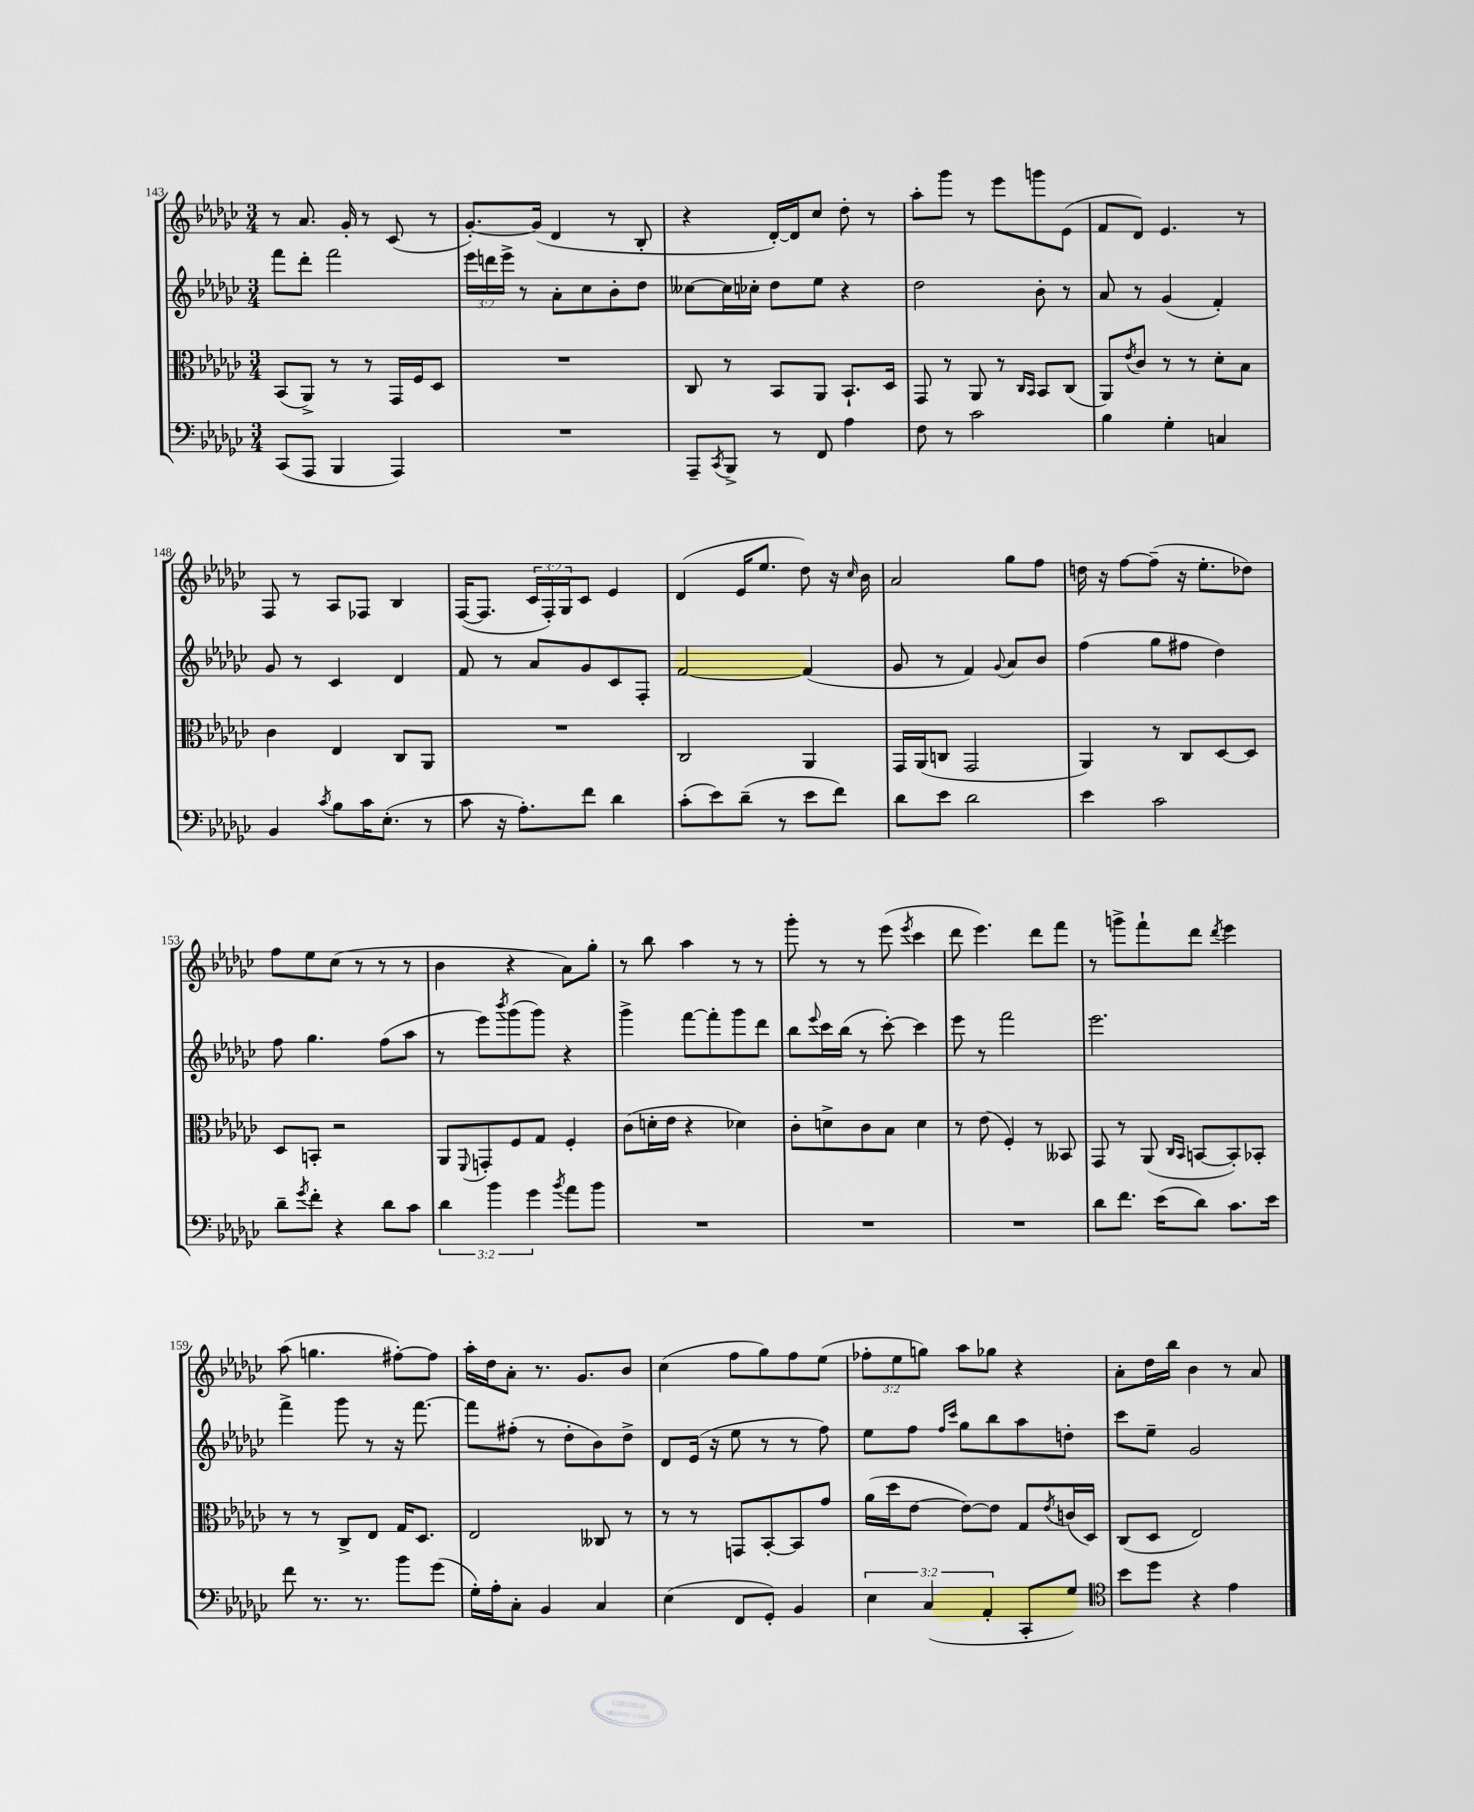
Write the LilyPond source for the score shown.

<<
\new StaffGroup <<
\new Staff = "s0" {
    \clef treble \key ges \major \numericTimeSignature \time 3/4 \override Staff.TupletNumber.text = #tuplet-number::calc-fraction-text
    r8 aes'8. ges'16-. r8 ces'8( r8 |
    ges'8.~-.) ges'16( des'4 r8 bes8-. |
    r4 des'16~-.) des'16 ces''8 des''8-. r8 |
    aes''8-. ges'''8 r8 ees'''8 g'''8 ees'8( |
    f'8 des'8) ees'4. r8 |
    f8 r8 aes8 fes8 bes4 |
    f16~( f8. \tuplet 3/2 { ces'16 f16-.) ges16 } ces'8 ees'4 |
    des'4( ees'16 ees''8. des''8) r16 \grace { ces''16 } bes'16 |
    aes'2 ges''8 f''8 |
    d''16 r16 f''8~ f''8--( r16 ees''8.-. des''8) |
    f''8 ees''8 ces''8( r8 r8 r8 |
    bes'4 r4 aes'8) ges''8-. |
    r8 bes''8 aes''4 r8 r8 |
    ges'''8-. r8 r8 ees'''8( \acciaccatura { ees'''8 } ces'''4 |
    des'''8 ees'''4.) des'''8 f'''8 |
    r8 g'''8-> f'''8-! des'''8 \acciaccatura { des'''8 } ees'''4 |
    aes''8( g''4. fis''8~-.) fis''8 |
    aes''16-. des''16 aes'8-. r8. ges'8. bes'8 |
    ces''4( f''8 ges''8) f''8 ees''8( |
    \tuplet 3/2 { fes''8-. ees''8 g''8) } aes''8 ges''8 r4 |
    aes'8-. des''16 bes''16 bes'4 r8 aes'8 \bar "|." |
}
\new Staff = "s1" {
    \clef treble \key ges \major \numericTimeSignature \time 3/4 \override Staff.TupletNumber.text = #tuplet-number::calc-fraction-text
    f'''8 des'''8-. f'''2 |
    \tuplet 3/2 { ees'''16 d'''16 ees'''16-> } r8 aes'8-. ces''8 bes'8-. des''8 |
    ceses''8~ ceses''16 ces''16-. des''8 ees''8 r4 |
    des''2 bes'8-. r8 |
    aes'8 r8 ges'4( f'4-.) |
    ges'8 r8 ces'4 des'4 |
    f'8 r8 aes'8 ges'8 ces'8 f8-. |
    f'2~ f'4( |
    ges'8 r8 f'4) \appoggiatura { ges'8 } aes'8 bes'8 |
    f''4( ges''8 fis''8 des''4) |
    f''8 ges''4. f''8( aes''8 |
    r8 ees'''8) \acciaccatura { bes'''8 } ges'''8( ges'''8) r4 |
    ges'''4-> f'''8~ f'''8-. ges'''8 des'''8 |
    bes''8 \appoggiatura { ees'''8 } ces'''16 bes''16( r8 ces'''8~-.) ces'''4 |
    ees'''8 r8 f'''2 |
    ees'''2. |
    f'''4-> ges'''8 r8 r16 f'''8.~ |
    f'''8 fis''8-.( r8 des''8-. bes'8) des''8-> |
    des'8 ees'16( r16 ees''8 r8 r8 f''8) |
    ees''8 f''8 \grace { f''16 ces'''16 } ges''8 bes''8 aes''8 d''8-. |
    ces'''8 ees''8-- ges'2 \bar "|." |
}
\new Staff = "s2" {
    \clef alto \key ges \major \numericTimeSignature \time 3/4
    bes,8( aes,8->) r8 r8 ges,16 f16 des8 |
    R2. |
    ces8 r8 bes,8 aes,8 bes,8.-! des16 |
    ges,8 r8 aes,8 r8 \grace { ces16 bes,16 } bes,8 ces8( |
    aes,8) \acciaccatura { ees'8 } ces'8 r8 r8 des'8-. bes8 |
    ces'4 ees4 ces8 aes,8 |
    R2. |
    ces2 aes,4 |
    ges,16 aes,16( c8 ges,2 |
    aes,4) r8 ces8 des8~ des8 |
    des8 b,8-. r2 |
    aes,8 \appoggiatura { f,8 } g,8-. f8 ges8 f4-. |
    ces'8( d'16-. ees'16 r4 des'4) |
    ces'8-. d'8-> ces'8 bes8 d'4 |
    r8 ees'8( f4-.) r8 beses,8 |
    ges,8 r8 aes,8( \grace { ces16 bes,16 } b,8~ b,8-.) bes,8-. |
    r8 r8 ces8-> ees8 ges16 des8. |
    ees2 ceses8 r8 |
    r8 r8 g,8 bes,8~-. bes,8 ges'8 |
    aes'16( des''16 ees'8~ ees'8~) ees'8 ges8 \acciaccatura { ees'8 } c'16( des16) |
    ces8( des8 ees2) \bar "|." |
}
\new Staff = "s3" {
    \clef bass \key ges \major \numericTimeSignature \time 3/4 \override Staff.TupletNumber.text = #tuplet-number::calc-fraction-text
    ces,8( aes,,8 bes,,4 aes,,4) |
    R2. |
    aes,,8-- \acciaccatura { ces,8 } bes,,8-> r8 f,8 aes4 |
    f8 r8 ces'2 |
    bes4 ges4-. c4 |
    bes,4 \acciaccatura { ces'8 } bes8 ces'16 ees8.-.( r8 |
    ces'8 r16 aes8.-.) f'8 des'4 |
    ces'8-.( ees'8) des'8--( r8 ees'8 f'8) |
    des'8 ees'8 des'2 |
    ees'4 ces'2 |
    des'8-- \acciaccatura { ges'8 } f'8-. r4 des'8 ces'8 |
    \tuplet 3/2 { des'4 bes'4 ges'4 } \acciaccatura { bes'8 } aes'8 bes'8 |
    R2. |
    R2. |
    R2. |
    des'8 f'8. ees'16( des'8) ces'8. ees'16 |
    f'8 r8. r8. bes'8 ges'8( |
    ges16-.) aes16-. ces8-. bes,4 ces4 |
    ees4( f,8 ges,8-.) bes,4 |
    \tuplet 3/2 { ees4 ces4( aes,4-. } ces,8-. ges8) |
    \clef tenor bes'8 des''8 r4 ees'4 \bar "|." |
}
>>
>>
\layout { \context { \Score currentBarNumber = #143 } }
